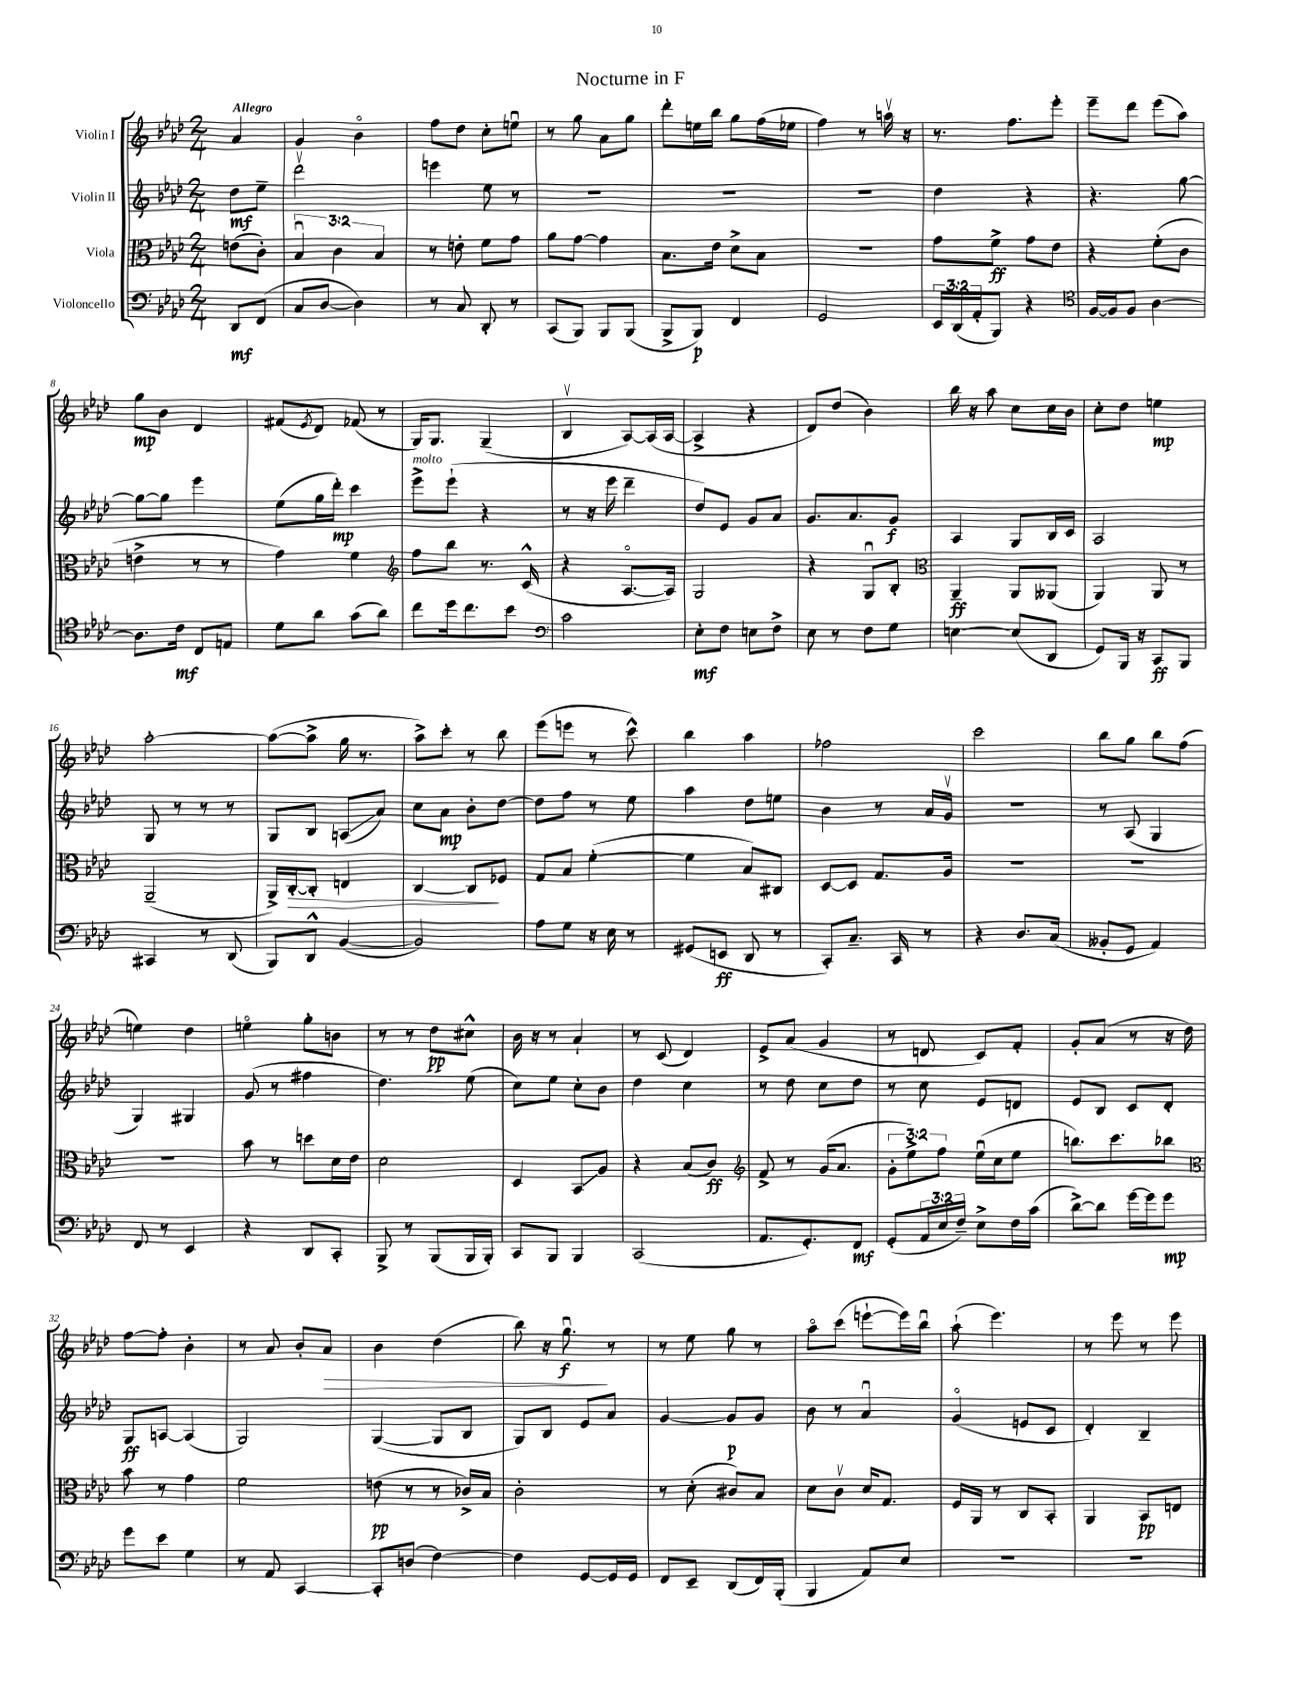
\header { title = "Nocturne in F" }
<<
\new StaffGroup <<
\new Staff = "s0" \with { instrumentName = "Violin I" } {
    \clef treble \key aes \major \numericTimeSignature \time 2/4 \partial 4 \tempo "Allegro"
    aes'4 |
    g'4 bes'4\flageolet |
    f''8 des''8 c''8-. e''8\downbow |
    r8 g''8 aes'8 g''8 |
    des'''8-. e''16 bes''16 g''8 f''16( ees''16 |
    f''4) r8 a''16\upbow r16 |
    r8. f''8. ees'''8-. |
    ees'''8-- des'''8 ees'''8( aes''8) |
    g''8\mp bes'8 des'4 |
    fis'8( \acciaccatura { ees'8 } des'8) fes'8( r8 |
    g16) g8. g4--( |
    bes4\upbow aes8~) aes16( aes16~ |
    aes4-> r4 |
    des'8) des''8( bes'4) |
    bes''16 r16 aes''8 c''8 c''16 bes'16 |
    c''8-. des''8 e''4\mp |
    aes''2~-. |
    aes''8~( aes''8-> g''16 r8. |
    aes''8->) c'''8-. r8 bes''8 |
    ees'''8( e'''8 r8 c'''8-^) |
    bes''4 aes''4 |
    fes''2 |
    c'''2 |
    bes''8 g''8 bes''8 f''8( |
    e''4) des''4 |
    e''4\flageolet g''8-. b'8 |
    r8 r8 des''8\pp cis''8-^ |
    bes'16 r16 r8 aes'4-! |
    r8 c'8( des'4) |
    ees'8-> aes'8( g'4 |
    r8 d'8 c'8) f'8-. |
    g'8-. aes'8( r8 r16 des''16) |
    f''8~ f''8-. bes'4-. |
    r8 aes'8 bes'8-. aes'8\> |
    bes'4 des''4( |
    bes''8) r16 g''8.\downbow\f\! r8 |
    r8 ees''8 g''8 r8 |
    aes''8\flageolet c'''8( e'''8~-! e'''16) bes''16\downbow |
    aes''8-!( ees'''4.) |
    r8 ees'''8 r8 ees'''8 \bar "|." |
}
\new Staff = "s1" \with { instrumentName = "Violin II" } {
    \clef treble \key aes \major \numericTimeSignature \time 2/4 \partial 4
    des''8\mf ees''8-- |
    des'''2\upbow |
    e'''4 ees''8 r8 |
    R2 |
    R2 |
    R2 |
    des''4 r4 |
    r4. g''8~ |
    g''8~ g''8 ees'''4 |
    ees''8( g''16 des'''16-.\mp) c'''4 |
    ees'''8->^\markup { \italic "molto" } ees'''8-!( r4 |
    r8 r16 ees'''16 des'''4-- |
    des''8) ees'8 g'8 aes'8 |
    g'8. aes'8. g'8\f |
    aes4 g8 bes16 c'16 |
    aes2 |
    g8 r8 r8 r8 |
    g8 bes8 a8\glissando( aes'8) |
    c''8 aes'8\mp bes'8-. des''8~ |
    des''8 f''8 r8 ees''8 |
    aes''4 des''8 e''8 |
    bes'4 r8 aes'16 g'16\upbow |
    r2 |
    r8 aes8( g4 |
    g4) gis4 |
    g'8( r8 fis''4 |
    des''4.) ees''8( |
    c''8) ees''8 c''8-. bes'8 |
    des''4 c''4 |
    r8 des''8 c''8 des''8 |
    r8 c''8 ees'8 d'8 |
    ees'8 bes8 c'8 des'8-. |
    g8\ff a8~ a4( |
    g2) |
    g4~( g8 bes8 |
    g8) bes8 ees'8 aes'8 |
    g'4~ g'8\p g'8 |
    bes'8 r8 aes'4\downbow |
    g'4\flageolet( e'8 c'8 |
    des'4-.) bes4-- \bar "|." |
}
\new Staff = "s2" \with { instrumentName = "Viola" } {
    \clef alto \key aes \major \numericTimeSignature \time 2/4 \override Staff.TupletNumber.text = #tuplet-number::calc-fraction-text \partial 4
    e'8( c'8-.) |
    \tuplet 3/2 { bes4\downbow c'4 bes4 } |
    r8 e'8-. f'8 g'8 |
    aes'8 g'8~ g'4 |
    bes8. ees'16 des'8-> bes8 |
    R2 |
    g'8 f'8->\ff g'8 ees'8 |
    r4 f'8-.( c'8 |
    e'4-> r8 r8 |
    g'4) f'4 |
    \clef treble f''8 bes''8 r8. c'16-^( |
    r4 aes8.~\flageolet aes16) |
    g2 |
    r4 g8\downbow bes8-. |
    \clef alto aes,4--\ff aes,8 aeses,8( |
    aes,4) aes,8 r8 |
    aes,2--( |
    aes,16->) c16~-.\> c8-. e4 |
    c4~ c8\! fes8 |
    g8 bes8 f'4~-.( |
    f'4 bes8) cis8 |
    des8~ des8 g8. aes16 |
    R2 |
    R2 |
    R2 |
    bes'8 r8 d''8 des'16 ees'16 |
    des'2 |
    des4 bes,8\glissando aes8 |
    r4 bes8( c'8\ff) |
    \clef treble f'8-> r8 g'16( aes'8. |
    \tuplet 3/2 { g'8-. ees''8->) f''8 } ees''16\downbow( c''16 ees''8 |
    b''8.) c'''8. bes''8 |
    \clef alto bes'8 r8 g'4 |
    f'2 |
    e'8\pp( r8 r8 ces'16->) bes16 |
    c'2-. |
    r8 des'8-.( cis'8) bes8 |
    des'8 c'8\upbow des'16 g8. |
    f16 aes,16 r8 c8 bes,8-. |
    aes,4 bes,8\pp e8 \bar "|." |
}
\new Staff = "s3" \with { instrumentName = "Violoncello" } {
    \clef bass \key aes \major \numericTimeSignature \time 2/4 \override Staff.TupletNumber.text = #tuplet-number::calc-fraction-text \partial 4
    des,8\mf f,8( |
    c8 des8~ des4) |
    r8 c8 des,8-. r8 |
    c,8( bes,,8) bes,,8 bes,,8( |
    bes,,8-> bes,,8\p) f,4 |
    g,2 |
    \tuplet 3/2 { ees,16 des,16( aes,16-. } bes,,8) r4 |
    \clef tenor f16~ f16 f8 aes4~ |
    aes8. c'16\mf c8 e8 |
    des'8 aes'8 g'8( aes'8) |
    c''8 des''16 c''8. bes'8 |
    \clef bass c'2 |
    ees8-.\mf f8 e8 f8-> |
    ees8 r8 f8 g8 |
    e4~ e8( des,8 |
    g,8) bes,,16 r16 c,8\ff bes,,8 |
    cis,4 r8 des,8( |
    bes,,8) des,8-^ bes,4~( |
    bes,2) |
    aes8 g8 r16 ees16 r8 |
    gis,8( e,8\ff des,8 r8 |
    c,8-.) c8.-- c,16 r8 |
    r4 des8. c16( |
    beses,8-. g,8 aes,4) |
    f,8 r8 ees,4 |
    r4 des,8 c,8-. |
    bes,,8-> r8 bes,,8( bes,,16 bes,,16-.) |
    c,8 bes,,8 bes,,4 |
    c,2( |
    aes,8. g,8.-.) f,8\mf |
    g,8-.( \tuplet 3/2 { aes,16 ees16 f16--) } ees8-> f16 c'16( |
    des'8~->) des'8 g'16~ g'16 g'8\mp |
    g'8 ees'8 g4 |
    r8 aes,8 c,4~ |
    c,8-. d8( f4~) |
    f4 g,8~ g,16 g,16 |
    f,8 ees,8-- des,8( f,16) bes,,16-.( |
    bes,,4 aes,8) ees8 |
    R2 |
    R2 \bar "|." |
}
>>
>>
